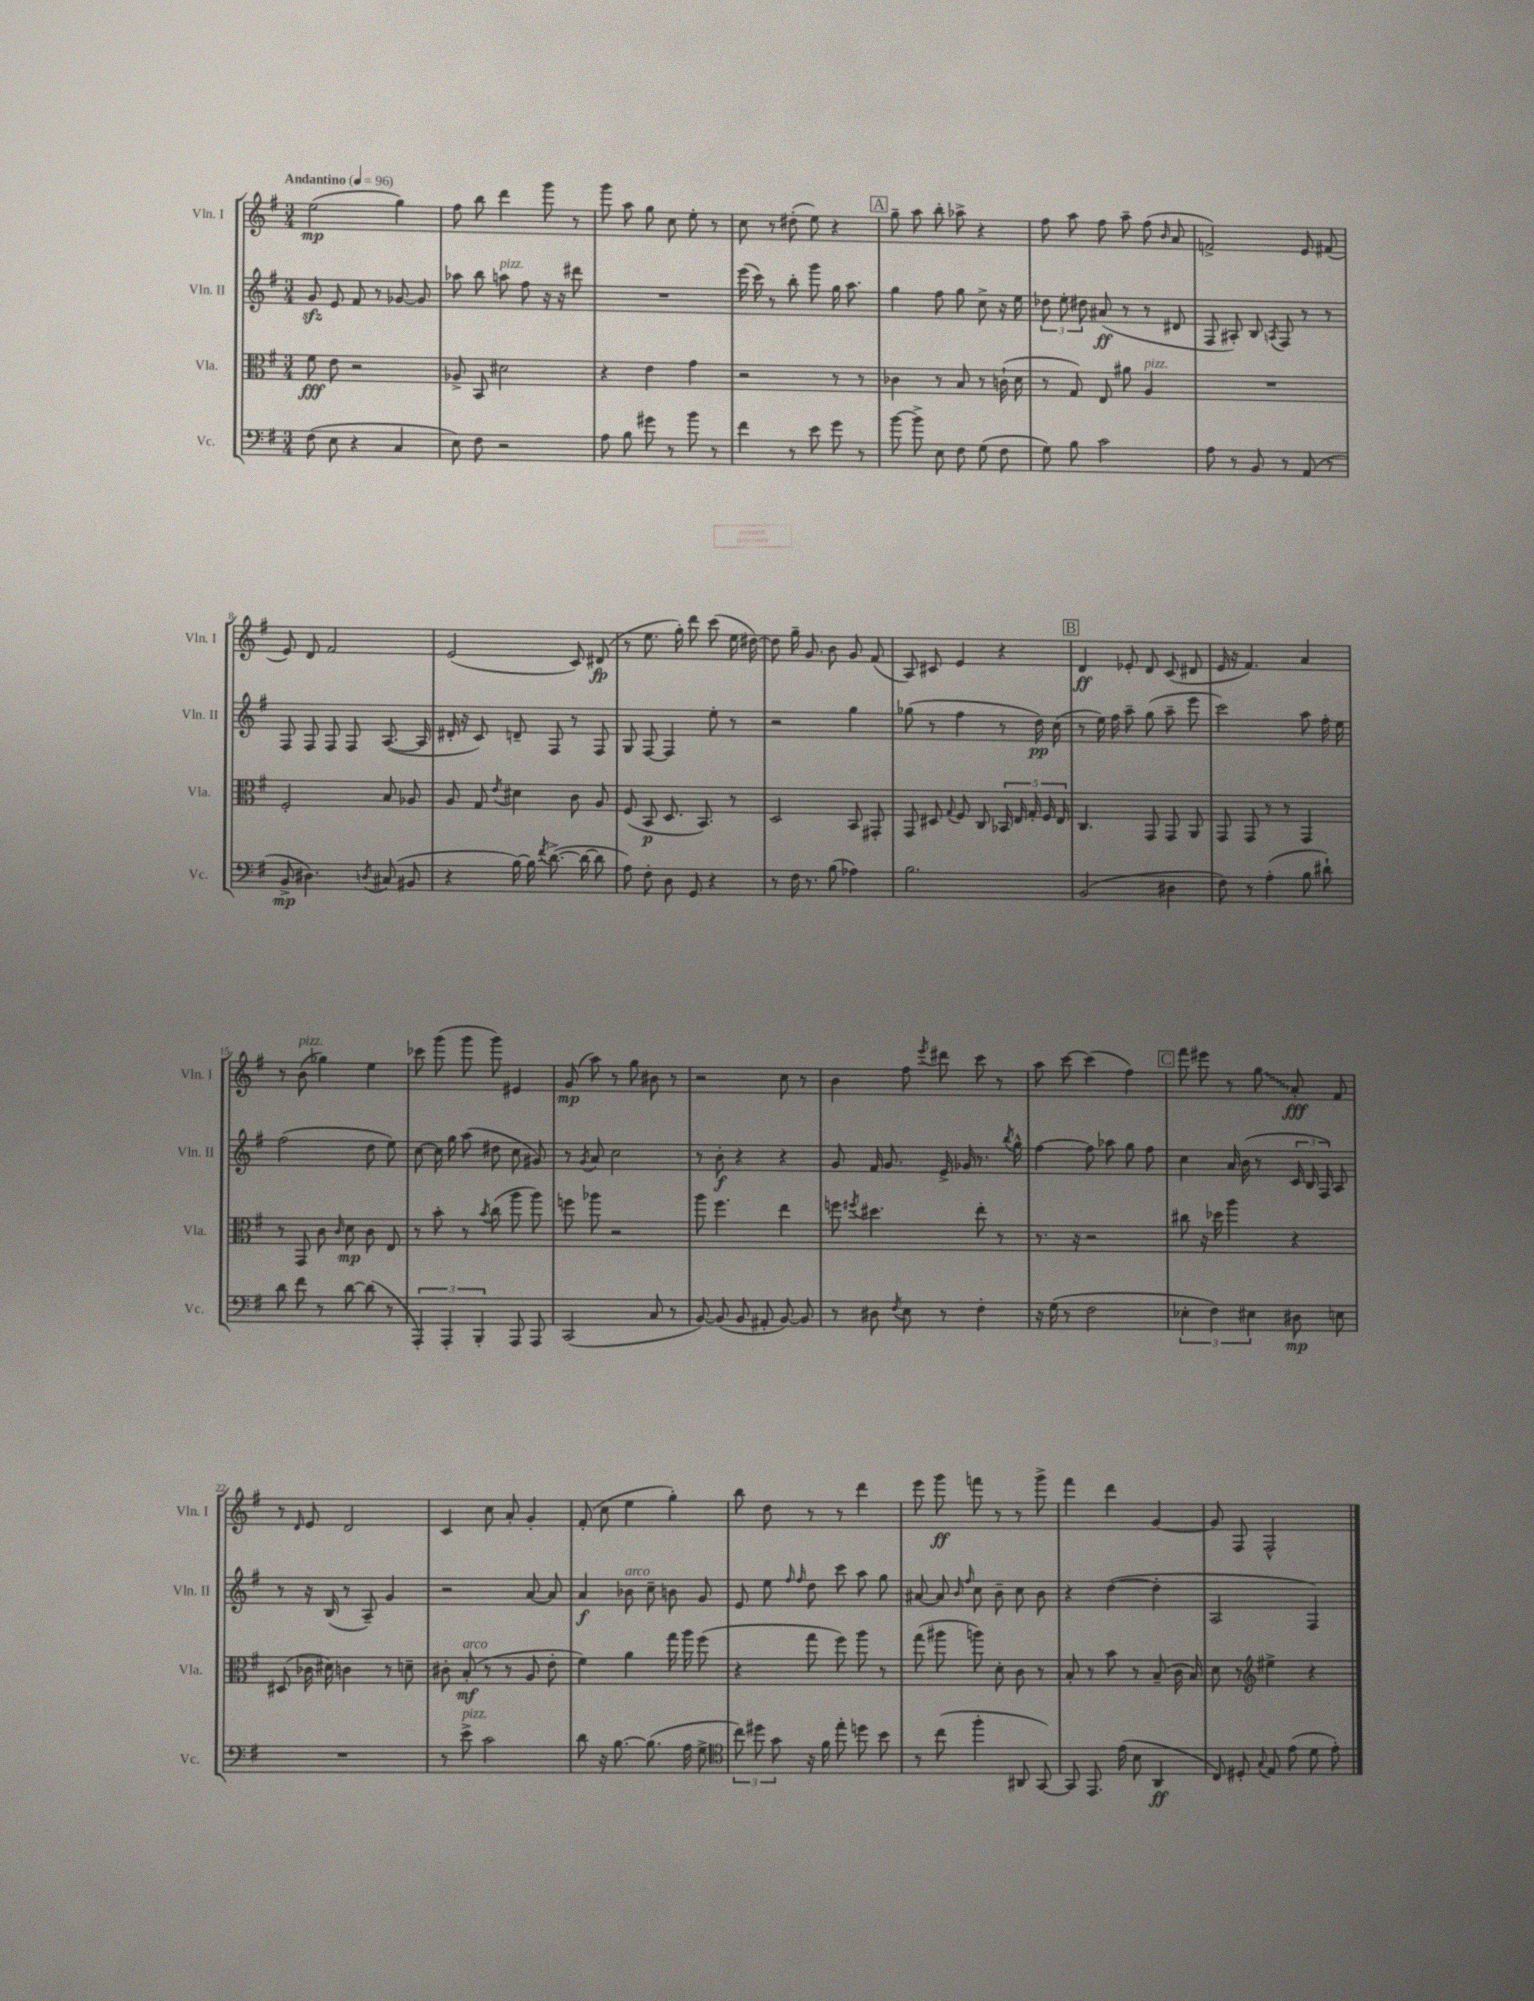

**kern	**kern	**kern	**kern
*staff4	*staff3	*staff2	*staff1
*clefF4	*clefC3	*clefG2	*clefG2
*k[f#]	*k[f#]	*k[f#]	*k[f#]
*M3/4	*M3/4	*M3/4	*M3/4
*MM96	*MM96	*MM96	*MM96
(8F#	8f#	8g	(2ee
8E	8e	8e	.
4r	2r	8f#	.
.	.	8r	.
4C	.	[8g-	4gg)
.	.	8g-]	.
=	=	=	=
8E)	8A-^	8aa-	8ff#
8F#	8BB	8bb	8bb
2r	2d#	8aa	4ddd
.	.	8ff#	.
.	.	16r	8ggg
.	.	16r	.
.	.	8ddd#	8r
=	=	=	=
8A	4r	2.r	8ggg
8B	.	.	8aa
8g#	4e	.	8gg
8r	.	.	8cc
8b	4g	.	8ee'
8r	.	.	8r
=	=	=	=
4f#	2r	(16eee	8cc
.	.	16ccc)	.
.	.	8r	8r
8r	.	8bb'	(8dd#'
8e	.	8ggg	8ee)
8g	8r	16gg	4r
.	.	8.aa	.
8r	8r	.	.
=	=	=	=
[8b	4c-	4gg	8gg~
8b^]	.	.	8aa
8E	8r	8ff#	8bb'
8F#	8B	8gg	8aa-^
(8G	8r	8cc^	4r
8F#	(16c`	16r	.
.	16d	16ee	.
=	=	=	=
8G)	8r	12dd-	8ff#
.	.	12ee'	.
8B	8G)	.	8aa
.	.	12dd#	.
2c	8E	(8a#	8ff#
.	8a#	8r	8aa~
.	4A	8r	(8ff#
.	.	.	16qqb
.	.	8d#	8a
=	=	=	=
8A	2.r	8F#	2f^)
8r	.	8A#')	.
8BB	.	8B	.
.	.	8qA	.
8r	.	8F#	.
(8AA	.	8r	8e
8r	.	8r	(8f#
=	=	=	=
8BB^	2F#'	8F#	8e)
4.D#)	.	8F#	8d
.	.	8F#	2f#
.	.	8F#	.
8qD	.	.	.
(8C#	8B	([8.A	.
8BB#	8A-	.	.
.	.	16A]	.
=	=	=	=
4r	8A	16d#'	(2e
.	.	16r	.
.	8G	8c)	.
.	8qe	.	.
[16B)	4d#	8d~	.
16B]	.	.	.
8qf#	.	.	.
([8.d^	.	8F#	.
.	8c	8r	8c)
16d_	.	.	.
8d]	8A	8F#	(8d#
=	=	=	=
8A)	(8F#	8G	8r
8F#'	8BB	[8F#	8.ee
8D	8.D	4F#]	.
.	.	.	16gg')
8GG	.	.	8ddd
.	8.BB)	.	.
4r	.	8ee'	(8ccc
.	8r	8r	16ee
.	.	.	[16dd#)
=	=	=	=
8r	2D	2r	8dd#]
16F#	.	.	16gg~
8.r	.	.	8.g
(8B	.	.	8b
4A-)	8BB	4gg	8g
.	8GG#'	.	(8f#
=	=	=	=
2.B	8GG	(8gg-	8A)
.	8D#	8r	8c#
.	8qqG	.	.
.	8F#	4ff#	4e
.	8C	.	.
.	20BB-	8r	4r
.	20E	.	.
.	20G'	.	.
.	.	16dd)	.
.	20F#	.	.
.	.	(16cc	.
.	20E	.	.
=	=	=	=
(2BB	4.C	8r	4d
.	.	16ee)	.
.	.	16ff#	.
.	.	8aa~	8e-'
.	8GG	(8gg	8d
4D#	8GG	8aa~	(8c
.	8AA	8eee	8d#
=	=	=	=
8F#)	8GG	2ccc)	16e
.	.	.	16r
8r	8GG	.	4.f#)
(4A'	8r	.	.
.	8r	.	.
8B	4GG	8aa	4a
8d#`)	.	16ff#'	.
.	.	16ee	.
=	=	=	=
8d	8r	(2ff#	8r
8f#	8GG	.	(8b
8r	8c	.	4gg-)
.	16qqc	.	.
[8d	8d	.	.
(8d]	8c	8dd	4ee
8r	8E	8ee)	.
=	=	=	=
6AAA')	8r	[8cc	8ccc-
.	8b'	16cc]	(8ggg
6AAA'	.	.	.
.	.	16gg	.
.	8r	(8aa	8ggg
6BBB'	.	.	.
.	8qb	.	.
.	(8cc	8dd#	8ggg)
8AAA	8aa	8cc	4e#
8AAA	8aa)	8g#)	.
=	=	=	=
(2CC	8ff	8r	(8g
.	.	8qg	.
.	8aa-	8a	8aa)
.	2r	2cc	8r
.	.	.	8gg
8C	.	.	8b#
8r	.	.	8r
=	=	=	=
[8BB)	8aa	8r	2r
(8BB]	4.ff#	8b'	.
8BB	.	4r	.
8AA#'	.	.	.
[8BB)	4ee	4r	8cc
8BB]	.	.	8r
=	=	=	=
8r	8ff	8g	4b
.	8qff#	.	.
8D#	4.dd#	16f#	.
.	.	8.g	.
8qF#	.	.	.
8E	.	.	8ff#
.	.	.	8qeee
8r	.	16e^	8ddd#
.	.	16g-	.
4F#'	8ee'	8.r	8ccc
.	8r	.	8r
.	.	8qbb	.
.	.	16gg^^	.
=	=	=	=
16r	8.r	[4ff#	8aa
(16G	.	.	.
8r	.	.	[8ccc
.	16r	.	.
2F#	2r	8ff#]	(4ccc]
.	.	8aa-	.
.	.	8gg	4ff#)
.	.	8ff#	.
=	=	=	=
6E-'	8cc#	4cc	8fff#
.	16r	.	8eee#
6F#)	.	.	.
.	16dd-	.	.
.	4aa	16a	8r
.	.	(16b	.
6E#	.	.	.
.	.	8r	8gg
8D#	4r	24c	8a'
.	.	24B	.
.	.	24F#)	.
8E	.	8A	8f#
=	=	=	=
2.r	(8D#	8r	8r
.	.	.	16qqd
.	16c-	16r	8e
.	16d#)	(16B	.
.	4c	8r	2d
.	.	8A~)	.
.	8r	4g	.
.	8d~	.	.
=	=	=	=
8r	8c#'	2r	4c
8e^	(8B'	.	.
2c	8r	.	8cc
.	8r	.	8a'
.	8A	[8a	4g'
.	8e'	8a]	.
=	=	=	=
8d	4f#)	4a	(8f#'
16r	.	.	8cc
[8.B	.	.	.
.	4a	8b-	4ee
(8.B]	.	8cc~	.
.	16gg	8b	4gg')
16A	16aa	.	.
8G^	(8ff#	8g	.
=	=	=	=
*clefC4	*	*	*
12cc)	4r	8e	8bb
12dd#	.	.	.
.	.	8ee	8dd
12g	.	.	.
.	.	16qqff#	.
.	.	16qqff#	.
16r	8gg	8dd	8r
16f#	.	.	.
8ee'	8ff#)	8ccc	8r
8dd	8aa	8aa	4ddd
8b	8r	8gg	.
=	=	=	=
8r	(8gg	[8a#	8eee
(8cc	8aa#	8a#]	8ggg
.	.	16qqb	.
.	.	16qqff#	.
4ff#'	8aa)	8cc	8fff
.	8d'	8b~	8r
8AA#	8c	8cc	8r
[8GG)	8r	8b	8ggg^
=	=	=	=
8GG]	8B'	4r	4fff#
8.EE	8r	.	.
.	8b	([4dd	4ddd
(16e	.	.	.
8B	8r	.	.
4AA	(8B~	4dd']	[4g
.	16c	.	.
.	16B)	.	.
=	=	=	=
8C)	8d	2A	8g]
8D#'	8r	.	8F#
*	*clefG2	*	*
8qqG	.	.	.
8E	4ee#^	.	2F#^^
(8e	.	.	.
8d	4r	4F#)	.
8e')	.	.	.
==	==	==	==
*-	*-	*-	*-
